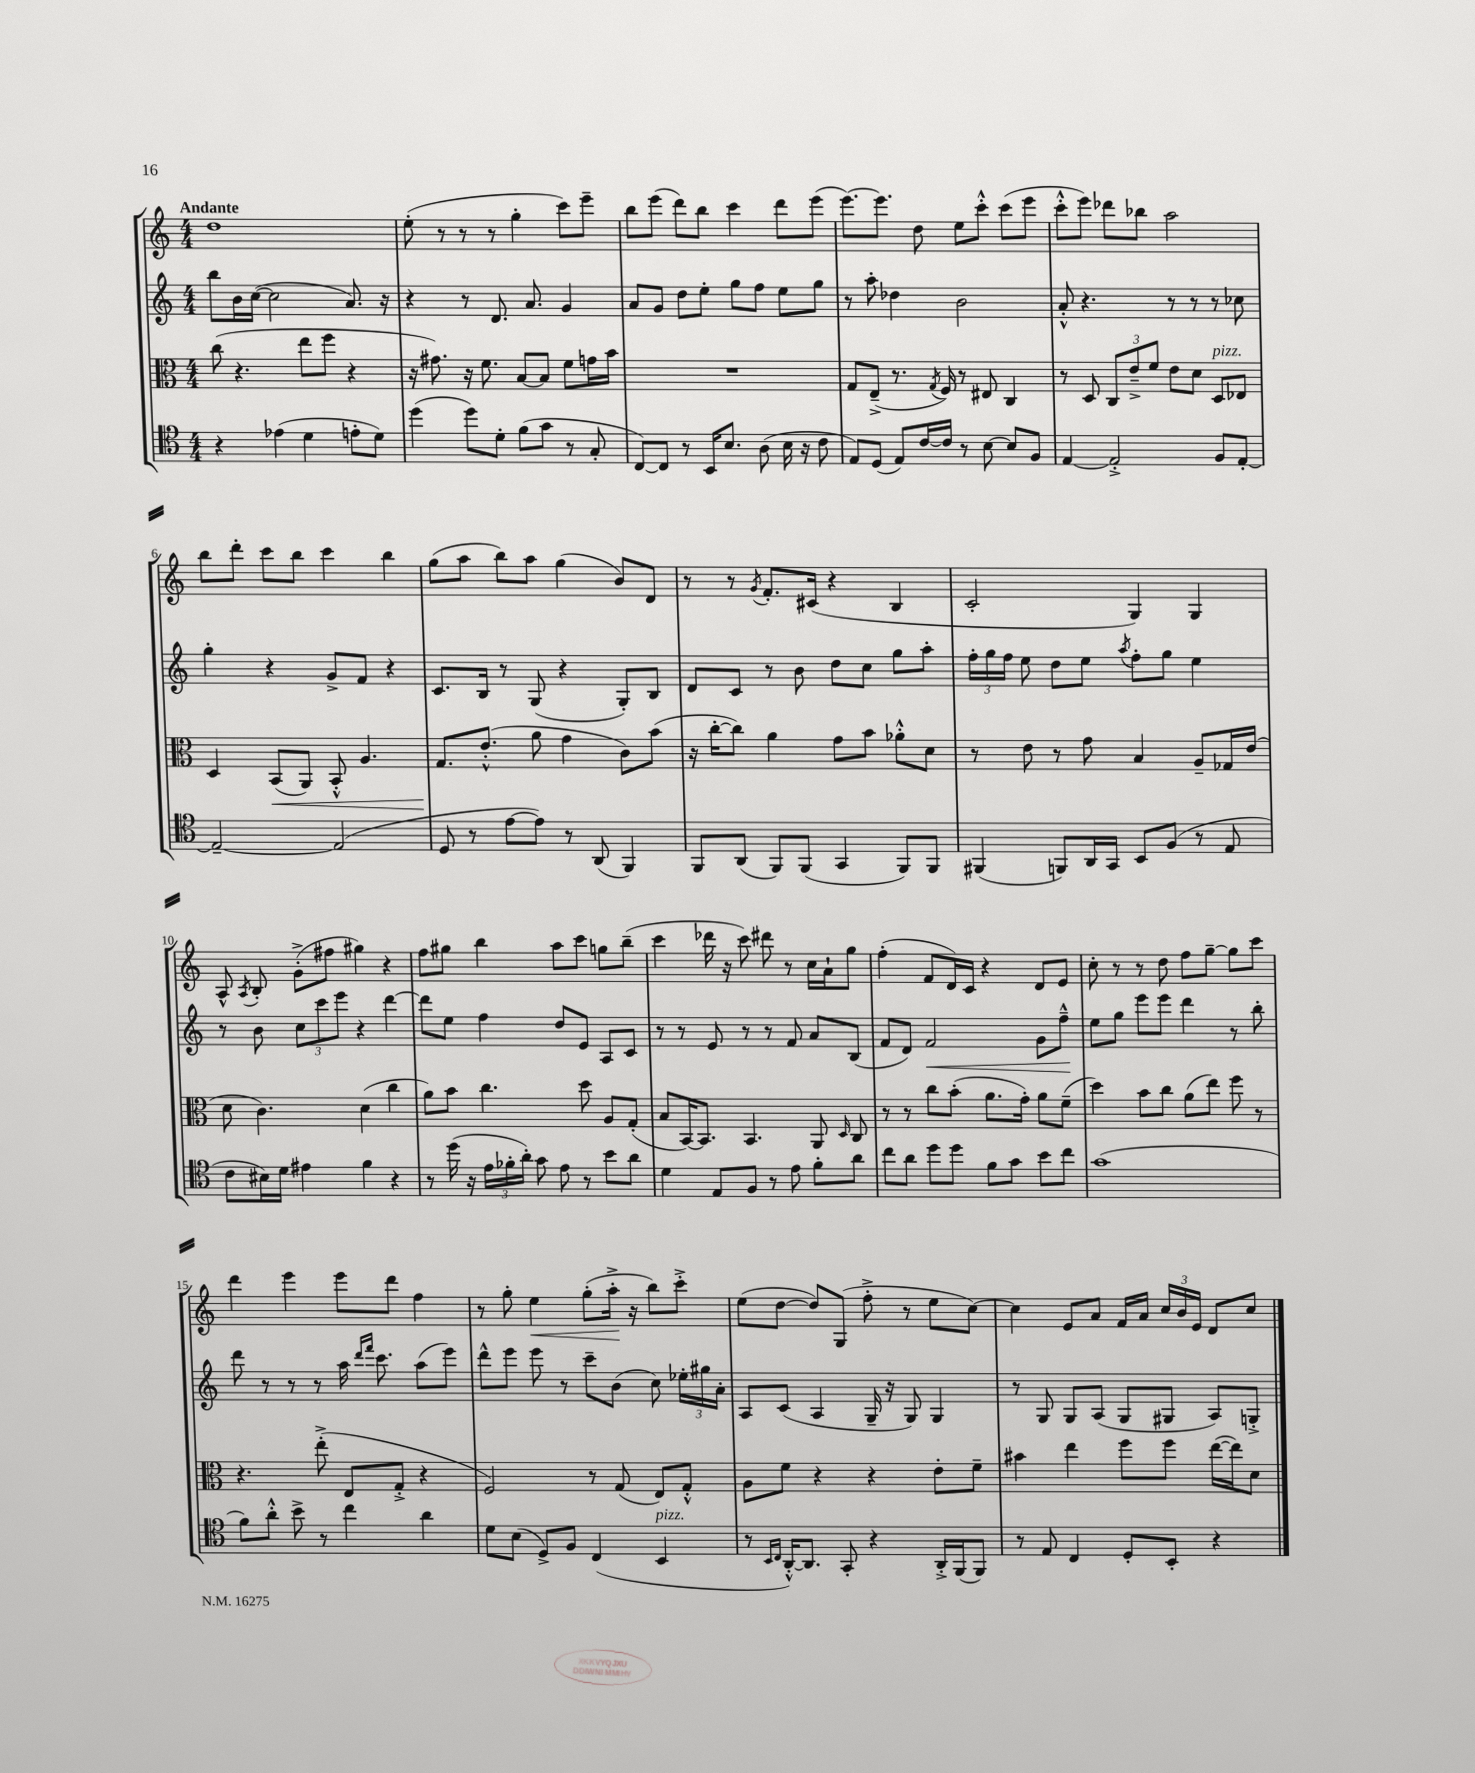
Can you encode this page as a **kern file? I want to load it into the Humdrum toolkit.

**kern	**kern	**kern	**kern
*staff4	*staff3	*staff2	*staff1
*clefC4	*clefC3	*clefG2	*clefG2
*k[]	*k[]	*k[]	*k[]
*M4/4	*M4/4	*M4/4	*M4/4
4r	(8cc\	8bb\L	1dd
.	4.r	16b\L	.
.	.	([16cc\JJ	.
(4e-\	.	2cc\]	.
4d\	8ee\L	.	.
.	8ff\J	.	.
8e'\L	4r	8.a/)	.
8d\J)	.	.	.
.	.	16r	.
=	=	=	=
(4dd\	16r	4r	(8ee'\
.	8.g#\)	.	.
.	.	.	8r
8dd\L)	16r	8r	8r
.	8.f\	.	.
8d'\J	.	8.d/	8r
(8f\L	[8B/L	.	4gg'\
.	.	8.a/	.
8g\J	8B/]J	.	.
8r	8f\L	4g/	8ccc\L)
8G'/	16g\L	.	8eee~\J
.	16b\JJ	.	.
=	=	=	=
[8C/L)	1r	8a/L	8bb\L
8C/]J	.	8g/J	(8eee\J
8r	.	8dd\L	8ddd\L)
16BB/LK	.	8ee'\J	8bb\J
8.B/J	.	.	.
.	.	8gg\L	4ccc\
(8A\	.	8ff\J	.
16B\	.	8ee\L	8ddd\L
16r	.	.	.
8c\	.	8gg\J	(8eee\J
=	=	=	=
8E/L)	8G/L	8r	[8.eee\L)
(8D/J	(8E~^/J	8aa'\	.
.	.	.	8.eee\]J
8E/L)	8.r	4dd-\	.
[16c/L	.	.	8dd\
.	8qG/	.	.
16c/]JJ	16F/)	.	.
8r	8r	2b\	8ee\L
[8B\	8E#/	.	8ccc'^^\J
8B/]L	4C/	.	(8ccc\L
8F/J	.	.	8eee\J
=	=	=	=
[4E/	8r	8a'^^/	8ccc'^^\L
.	8D/	4.r	8eee\J)
2E'^/]	12C/L	.	8ddd-\L
.	12e~^/	.	.
.	.	.	8bb-\J
.	12f/J	.	.
.	8e\L	8r	2aa\
.	8d\J	8r	.
8F/L	8D/L	8r	.
[8E'/J	8E-/J	8cc-\	.
=	=	=	=
2E~/_	4D/	4gg'\	8bb\L
.	.	.	8ddd'\J
.	(8BB/L	4r	8ccc\L
.	8AA/J)	.	8bb\J
(2E/]	8BB'^^/	8g^/L	4ccc\
.	4.A/	8f/J	.
.	.	4r	4bb\
=	=	=	=
8D/	8.G/L	8.c/L	(8gg\L
8r	.	.	8aa\J
.	(8.e'^^/J	16B/Jk	.
[8e\L	.	8r	8bb\L)
8e\]J)	8a\	(8G/	8aa\J
8r	4g\	4r	(4gg\
(8AA/	.	.	.
4FF/)	8c\L)	8G'/L)	8b/L)
.	(8b\J	8B/J	8d/J
=	=	=	=
8FF/L	16r	8d/L	8r
.	[16cc'\LK	.	.
(8AA/J	8cc\]J)	8c/J	8r
.	.	.	8qg/
8FF/L)	4a\	8r	8.f'/L
(8FF/J	.	8b\	.
.	.	.	(16c#/Jk
4GG/	8g\L	8dd\L	4r
.	8b\J	8cc\J	.
8FF/L)	8a-'^^\L	8gg\L	4B/
8FF/J	8d\J	8aa'\J	.
=	=	=	=
(4FF#/	8r	24ff'\LL	2c'/
.	.	24gg\	.
.	.	24ff\JJ	.
.	8e\	8ee\	.
8FF/L)	8r	8dd\L	.
16AA/L	8g\	8ee\J	.
16GG/JJ	.	.	.
.	.	8qaa/	.
8BB/L	4B/	8ff'\L	4G/)
(8F/J	.	8gg\J	.
8r	8A~/L	4ee\	4G/
8E/	16G-/L	.	.
.	(16e/JJ	.	.
=	=	=	=
8c\L	8d\	8r	8A^^/
.	.	.	8qA/
16B#\L)	4.c\)	8b\	8B'/
16d\JJ	.	.	.
4e#\	.	12cc\L	(8g'^\L
.	.	12ccc\	.
.	.	.	8ff#\J
.	.	12eee\J	.
4f\	(4d\	4r	4gg#\)
4r	4cc\	[4ddd\	4r
=	=	=	=
8r	8a\L)	8ddd\]L	8ff\L
(16dd\	8b\J	8ee\J	8gg#\J
16r	.	.	.
24e\LL	4.cc\	4ff\	4bb\
24f-'\	.	.	.
24a'\JJ)	.	.	.
8g\	.	.	.
8e\	.	8dd/L	8aa\L
8r	8dd\	8e/J	8ccc\J
8b\L	8A/L	8A/L	8gg\L
8a\J	(8G'/J	8c/J	(8bb~\J
=	=	=	=
4d\	8B/L	8r	4ccc\
.	[16BB/K)	8r	.
.	8.BB/]J	.	.
8E/L	.	8e/	16ddd-\
.	.	.	16r
8F/J	4.BB/	8r	8ccc\)
8r	.	8r	8ddd#\
8e\	.	8f/	8r
8f'\L	8AA/	8a/L	16cc\LL
.	.	.	16a`\J
.	16qqD/	.	.
8a\J	8C/	(8B/J	8gg\J
=	=	=	=
8cc\L	8r	8f/L	(4ff'\
8a\J	8r	8d/J)	.
8dd\L	8cc\L	2f/	8f/L
8dd\J	(8b'\J	.	16d/L)
.	.	.	16c/JJ
8f\L	8.a\L	.	4r
8g\J	.	.	.
.	16g'\Jk)	.	.
8b\L	8a\L	8g\L	8d/L
8cc\J	(8f~\J	8ff~^^\J	8e/J
=	=	=	=
(1g	4dd\)	8ee\L	8cc'\
.	.	8gg\J	8r
.	8b\L	8eee\L	8r
.	8cc\J	8eee\J	8dd\
.	(8a\L	4ddd\	8ff\L
.	8ee\J)	.	[8gg~\J
.	8ff\	8r	8gg\]L
.	8r	8bb'\	8ccc\J
=	=	=	=
8f\L)	4.r	8ddd\	4ddd\
8a'^^\J	.	8r	.
8b^\	.	8r	4eee\
8r	(8ee'^\	8r	.
4cc\	8E/L	16aa\	8eee\L
.	.	16qqddd/LL	.
.	.	16qqfff/JJ	.
.	.	8.ccc\	.
.	8G'^/J	.	8ddd\J
4a\	4r	(8aa\L	4ff\
.	.	8eee\J)	.
=	=	=	=
8d\L	2F/)	8ddd^^\L	8r
(8B\J	.	8eee\J	8gg'\
8D^/L)	.	8eee\	4ee\
8F/J	.	8r	.
(4C/	8r	8ccc~\L	(8gg'\L
.	(8G/	(8b\J	16aa'^\Jk
.	.	.	16r
4BB/	8E/L)	8cc\)	8bb\L)
.	8G'^^/J	24ee-'\LL	8ccc'^\J
.	.	24gg#\	.
.	.	24a'\JJ	.
=	=	=	=
8r	8A\L	8A/L	(8ee\L
16qqBB/LL	.	.	.
16qqC/JJ	.	.	.
[16AA'^^/LK)	8f\J	(8c/J	[8dd\J
8.AA/]J	.	.	.
.	4r	4A/	8dd/]L)
8GG'/	.	.	(8G/J
4r	4r	16G~/	8ff'^\
.	.	16r	.
.	.	8G/)	8r
16AA'^/LL	8e'\L	4G/	8ee\L
(16FF/J	.	.	.
8FF/J)	8f~\J	.	[8cc\J)
=	=	=	=
8r	4b#\	8r	4cc\]
8E/	.	8G/	.
4C/	4ee\	8G/L	8e/L
.	.	(8A/J	8a/J
8D'/L	8ff\L	8G/L	16f/LL
.	.	.	16a/JJ
8BB'/J	8ff\J	8G#/J	24cc/LL
.	.	.	24b/
.	.	.	24e/JJ
4r	([16ee\LL	8A/L)	8d/L
.	16ee\]J)	.	.
.	8d\J	8G'^/J	8cc/J
==	==	==	==
*-	*-	*-	*-
